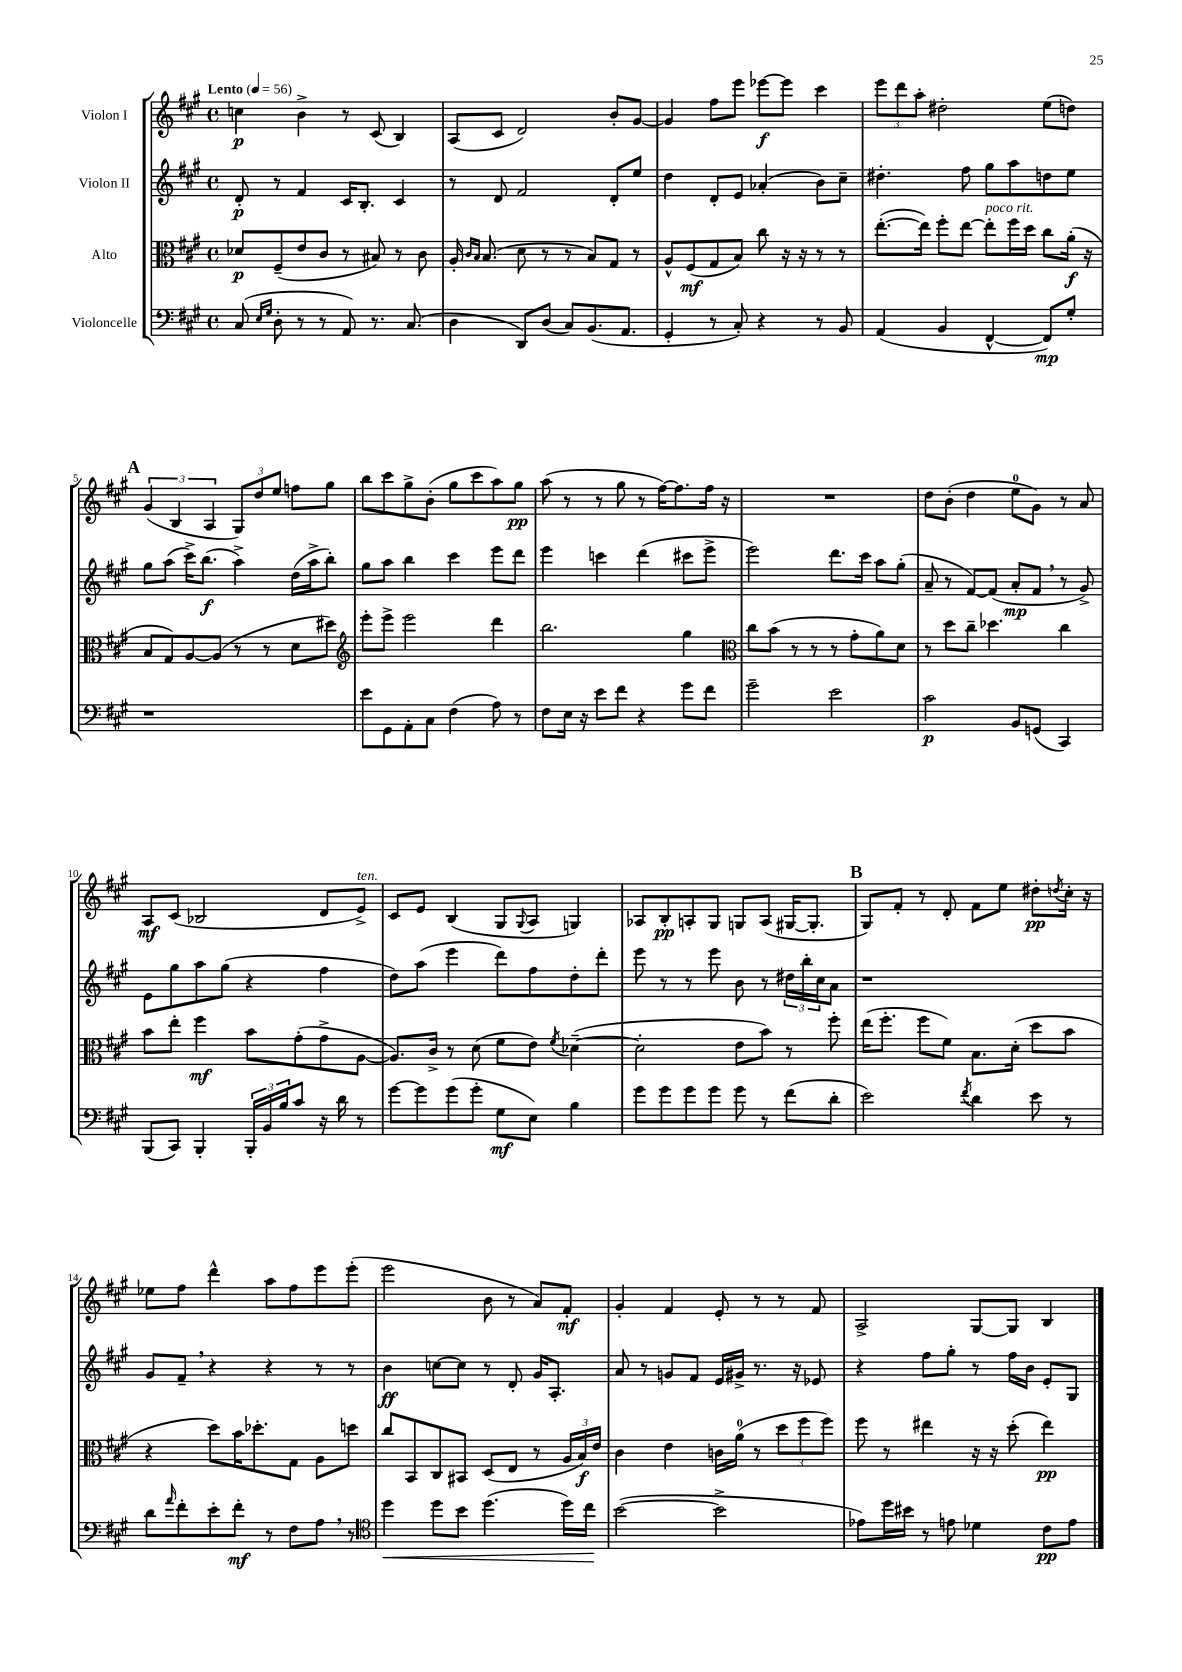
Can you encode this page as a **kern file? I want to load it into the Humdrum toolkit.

**kern	**dynam	**kern	**dynam	**kern	**dynam	**kern	**dynam
*part4	*part4	*part3	*part3	*part2	*part2	*part1	*part1
*staff4	*staff4	*staff3	*staff3	*staff2	*staff2	*staff1	*staff1
*I"Violoncelle	*	*I"Alto	*	*I"Violon II	*	*I"Violon I	*
*clefF4	*	*clefC3	*	*clefG2	*	*clefG2	*
*k[f#c#g#]	*	*k[f#c#g#]	*	*k[f#c#g#]	*	*k[f#c#g#]	*
*M4/4	*	*M4/4	*	*M4/4	*	*M4/4	*
*met(c)	*	*met(c)	*	*met(c)	*	*met(c)	*
*MM56	*	*MM56	*	*MM56	*	*MM56	*
=1	=1	=1	=1	=1	=1	=1	=1
!	!	!	!	!	!	!LO:TX:a:B:t=Lento	!
(8C#/	.	8d-X/L	p	8d'/	p	4ccn\	p
16qqE/LL	.	.	.	.	.	.	.
16qqG#/JJ	.	.	.	.	.	.	.
8D'\	.	(8F#~/	.	8r	.	.	.
8r	.	8e/	.	4f#/	.	4b^\	.
8r	.	8c#/J	.	.	.	.	.
8AA/)	.	8r	.	16c#/KL	.	8r	.
.	.	.	.	8.B'/J	.	.	.
8.r	.	8B#X/)	.	.	.	(8c#/	.
.	.	8r	.	4c#/	.	4B/)	.
(8.C#/	.	.	.	.	.	.	.
.	.	8c#\	.	.	.	.	.
=2	=2	=2	=2	=2	=2	=2	=2
4D\	.	16A'/	.	8r	.	(8A/L	.
.	.	16qqc#/LL	.	.	.	.	.
.	.	16qqB/JJ	.	.	.	.	.
.	.	(8.B/	.	.	.	.	.
.	.	.	.	8d/	.	8c#/J	.
8DD/L)	.	8d\	.	2f#/	.	2d/)	.
(8D/J	.	8r	.	.	.	.	.
8C#/L)	.	8r	.	.	.	.	.
(8.BB/	.	8B/L)	.	.	.	.	.
.	.	8G#/J	.	8d'/L	.	8b'/L	.
8.AA/J	.	.	.	.	.	.	.
.	.	8r	.	8ee/J	.	[8g#/J	.
=3	=3	=3	=3	=3	=3	=3	=3
4GG#'/	.	8A^^/L	.	4dd\	.	4g#/]	.
.	.	(8F#/	mf	.	.	.	.
8r	.	8G#/	.	8d'/L	.	8ff#\L	.
8C#'/)	.	8B/J)	.	8e/J	.	8eee\J	.
4r	.	8cc#\	.	(4a-X'/	.	[8eee-X\L	f
.	.	16r	.	.	.	8eee-\J]	.
.	.	16r	.	.	.	.	.
8r	.	8r	.	8b\L)	.	4ccc#\	.
8BB/	.	8r	.	8cc#~\J	.	.	.
=4	=4	=4	=4	=4	=4	=4	=4
(4AA/	.	([8.ee'\L	.	4.dd#X'\	.	12eee\L	.
.	.	.	.	.	.	12ddd\	.
.	.	.	.	.	.	12aa'\J	.
.	.	16ee\Jk])	.	.	.	.	.
4BB/	.	8ff#'\L	.	.	.	2dd#X'\	.
.	.	[8ee\J	.	8ff#\	.	.	.
!	!	!LO:TX:a:i:t=poco rit.	!	!	!	!	!
[4FF#^^/	.	8ee'\L]	.	8gg#\L	.	.	.
.	.	16ff#\L	.	8aa\	.	.	.
.	.	16dd\JJ	.	.	.	.	.
8FF#/L])	mp	8cc#\L	.	8ddn\	.	(8ee\L	.
8G#'/J	.	(16a'\Jk	f	8ee\J	.	8ddn\J)	.
.	.	16r	.	.	.	.	.
!!LO:LB:g=z
!!LO:REH:place=s1:t=A
=5	=5	=5	=5	=5	=5	=5	=5
1r	.	8B/L	.	8gg#\L	.	(6g#/	.
.	.	8G#/)	.	(8aa\J	.	.	.
.	.	.	.	.	.	6B/	.
.	.	[8A/	.	16ccc#^\KL)	.	.	.
.	.	.	.	(8.bb\J	f	.	.
.	.	.	.	.	.	6A/	.
.	.	(8A/J]	.	.	.	.	.
.	.	8r	.	4aa^\)	.	12G#/L)	.
.	.	.	.	.	.	12dd/	.
.	.	8r	.	.	.	.	.
.	.	.	.	.	.	12ee/J	.
.	.	8d\L	.	(16dd\LL	.	8ffn\L	.
.	.	.	.	16aa^\J	.	.	.
.	.	8dd#X\J)	.	8bb'\J)	.	8gg#\J	.
=6	=6	=6	=6	=6	=6	=6	=6
*	*	*clefG2	*	*	*	*	*
8e\L	.	8eee'\L	.	8gg#\L	.	8bb\L	.
8GG#\	.	8eee^\J	.	8aa\J	.	8ccc#\	.
8AA'\	.	2eee\	.	4bb\	.	8gg#^\	.
8C#\J	.	.	.	.	.	(8b'\J	.
(4F#\	.	.	.	4ccc#\	.	8gg#\L	.
.	.	.	.	.	.	8ccc#\	.
8A\)	.	4ddd\	.	8eee\L	.	8aa\)	.
8r	.	.	.	8ddd\J	.	8gg#\J	pp
=7	=7	=7	=7	=7	=7	=7	=7
8F#\L	.	2.bb\	.	4eee\	.	(8aa\	.
16E\Jk	.	.	.	.	.	8r	.
16r	.	.	.	.	.	.	.
8e\L	.	.	.	4cccn\	.	8r	.
8f#\J	.	.	.	.	.	8gg#\	.
4r	.	.	.	(4ddd\	.	8r	.
.	.	.	.	.	.	[16ff#\KL)	.
.	.	.	.	.	.	8.ff#\]	.
8g#\L	.	4gg#\	.	8ccc#X\L	.	.	.
8f#\J	.	.	.	8eee^\J	.	16ff#\Jk	.
.	.	.	.	.	.	16r	.
=8	=8	=8	=8	=8	=8	=8	=8
*	*	*clefC3	*	*	*	*	*
2g#~\	.	8cc#\L	.	2eee\)	.	1r	.
.	.	(8b\J	.	.	.	.	.
.	.	8r	.	.	.	.	.
.	.	8r	.	.	.	.	.
2e\	.	8r	.	8.ddd\L	.	.	.
.	.	8g#'\L	.	.	.	.	.
.	.	.	.	16ccc#\Jk	.	.	.
.	.	8a\)	.	8aa\L	.	.	.
.	.	8d\J	.	(8gg#'\J	.	.	.
=9	=9	=9	=9	=9	=9	=9	=9
2c#\	p	8r	.	8a~/	.	8dd\L	.
.	.	8dd\L	.	8r	.	(8b'\J	.
.	.	8cc#~\J	.	[8f#/L)	.	4dd\	.
.	.	4.dd-X\	.	(8f#/J]	.	.	.
8BB/L	.	.	.	8a'/L	mp	8ee\L	.
(8GGn/J	.	.	.	8f#,/J	.	8g#\J)	.
4CC#/)	.	4cc#\	.	8r	.	8r	.
.	.	.	.	8g#^/)	.	8a/	.
!!LO:LB:g=z
=10	=10	=10	=10	=10	=10	=10	=10
(8BBB/L	.	8b\L	.	8e\L	.	8A/L	mf
8CC#/J)	.	8ee'\J	.	8gg#\	.	(8c#/J	.
4BBB'/	.	4ff#\	mf	8aa\	.	2B-X/	.
.	.	.	.	(8gg#\J	.	.	.
24BBB'/LL	.	8b\L	.	4r	.	.	.
24BB/	.	.	.	.	.	.	.
24B/J	.	.	.	.	.	.	.
8c#/J	.	(8g#'\	.	.	.	.	.
16r	.	8g#^\	.	4ff#\	.	8d/L	.
16d\	.	.	.	.	.	.	.
!	!	!	!	!	!	!LO:TX:a:i:t=ten.	!
8r	.	[8A\J	.	.	.	8e^/J)	.
=11	=11	=11	=11	=11	=11	=11	=11
[8g#\L	.	8.A/L])	.	8dd\L)	.	8c#/L	.
8g#\]	.	.	.	(8aa\J	.	8e/J	.
.	.	16c#^/Jk	.	.	.	.	.
(8g#\	.	8r	.	4eee\	.	(4B/	.
8g#'\J	.	(8d\	.	.	.	.	.
8G#\L	mf	8f#\L	.	8ddd\L)	.	8G#/L	.
.	.	.	.	.	.	8qqG#/	.
8E\J)	.	8e\J)	.	8ff#\	.	8A/J	.
.	.	8qf#/	.	.	.	.	.
4B\	.	([4d-X~\	.	8dd'\	.	4Gn/)	.
.	.	.	.	8ddd'\J	.	.	.
=12	=12	=12	=12	=12	=12	=12	=12
8g#\L	.	2d-'\]	.	8eee\	.	8A-X/L	.
8g#\	.	.	.	8r	.	8B'/	pp
8g#\	.	.	.	8r	.	8An'/	.
8g#\J	.	.	.	8eee\	.	8G#/J	.
8g#\	.	8e\L	.	8b\	.	8Gn/L	.
8r	.	8b\J)	.	8r	.	(8A/J	.
(8f#\L	.	8r	.	24dd#X\LL	.	[16G#X/KL	.
.	.	.	.	24bb'\	.	.	.
.	.	.	.	.	.	8.G#'/J]	.
.	.	.	.	24cc#\J	.	.	.
8d'\J	.	8ff#'\	.	8a\J	.	.	.
!!LO:REH:place=s1:t=B
=13	=13	=13	=13	=13	=13	=13	=13
2e\)	.	(16ee\KL	.	1r	.	8G#/L)	.
.	.	8.ff#'\J	.	.	.	.	.
.	.	.	.	.	.	8f#'/J	.
.	.	8ff#\L	.	.	.	8r	.
.	.	8f#\J)	.	.	.	8d'/	.
8qf#/	.	.	.	.	.	.	.
4d\	.	8.B\L	.	.	.	8f#\L	.
.	.	.	.	.	.	8ee\J	.
.	.	(16d'\Jk	.	.	.	.	.
8e\	.	8dd\L	.	.	.	8dd#X'\L	pp
.	.	.	.	.	.	8qddn/	.
8r	.	8b\J	.	.	.	16cc#'\Jk	.
.	.	.	.	.	.	16r	.
!!LO:LB:g=z
=14	=14	=14	=14	=14	=14	=14	=14
8d\L	.	4r	.	8g#/L	.	8ee-X\L	.
16qqa/	.	.	.	.	.	.	.
8f#'\	.	.	.	8f#~,/J	.	8ff#\J	.
8e'\	.	8dd\L)	.	4r	.	4ddd^^\	.
8f#'\J	mf	16b\K	.	.	.	.	.
.	.	8.dd-X'\	.	.	.	.	.
8r	.	.	.	4r	.	8aa\L	.
8F#\L	.	8G#\J	.	.	.	8ff#\	.
8A,\J	.	8A\L	.	8r	.	8eee\	.
8r	.	8ddn\J	.	8r	.	(8eee'\J	.
=15	=15	=15	=15	=15	=15	=15	=15
*clefC4	*	*	*	*	*	*	*
!	!LO:HP:b	!	!	!	!	!	!
4dd\	<	8cc#/L	.	4b\	ff	2eee\	.
.	.	8BB/	.	.	.	.	.
8dd\L	.	8C#/	.	[8ccn\L	.	.	.
8b\J	.	8BB#X/J	.	8cc\J]	.	.	.
(4.dd\	.	(8D/L	.	8r	.	8b\	.
.	.	8E/J	.	8d'/	.	8r	.
.	.	8r	.	16g#/KL	.	8a/L)	.
.	.	.	.	8.A'/J	.	.	.
16dd\LL)	.	24A/LL	.	.	.	8f#'/J	mf
.	.	24B/)	f	.	.	.	.
16cc#\JJ	.	.	.	.	.	.	.
.	.	24e/JJ	.	.	.	.	.
.	[	.	.	.	.	.	.
=16	=16	=16	=16	=16	=16	=16	=16
([2b\	.	4c#\	.	8a/	.	4g#'/	.
.	.	.	.	8r	.	.	.
.	.	4e\	.	8gn/L	.	4f#/	.
.	.	.	.	8f#/J	.	.	.
2b^\]	.	16cn\LL	.	16e/LL	.	8e'/	.
.	.	(16a\JJ	.	16g#X^/JJ	.	.	.
.	.	8r	.	8.r	.	8r	.
.	.	12dd\L	.	.	.	8r	.
.	.	.	.	16r	.	.	.
.	.	12ff#\	.	.	.	.	.
.	.	.	.	8e-X/	.	8f#/	.
.	.	12ff#\J)	.	.	.	.	.
=17	=17	=17	=17	=17	=17	=17	=17
8e-X\L)	.	8ff#\	.	4r	.	2A^/	.
16dd\L	.	8r	.	.	.	.	.
16b#X\JJ	.	.	.	.	.	.	.
8r	.	4ee#X\	.	8ff#\L	.	.	.
8en\	.	.	.	8gg#'\J	.	.	.
4d-X\	.	16r	.	8r	.	[8G#/L	.
.	.	16r	.	.	.	.	.
.	.	(8dd'\	.	16ff#\LL	.	8G#/J]	.
.	.	.	.	16b\JJ	.	.	.
8c#\L	pp	4ee#\)	pp	8e'/L	.	4B/	.
8e\J	.	.	.	8G#/J	.	.	.
==	==	==	==	==	==	==	==
*-	*-	*-	*-	*-	*-	*-	*-
